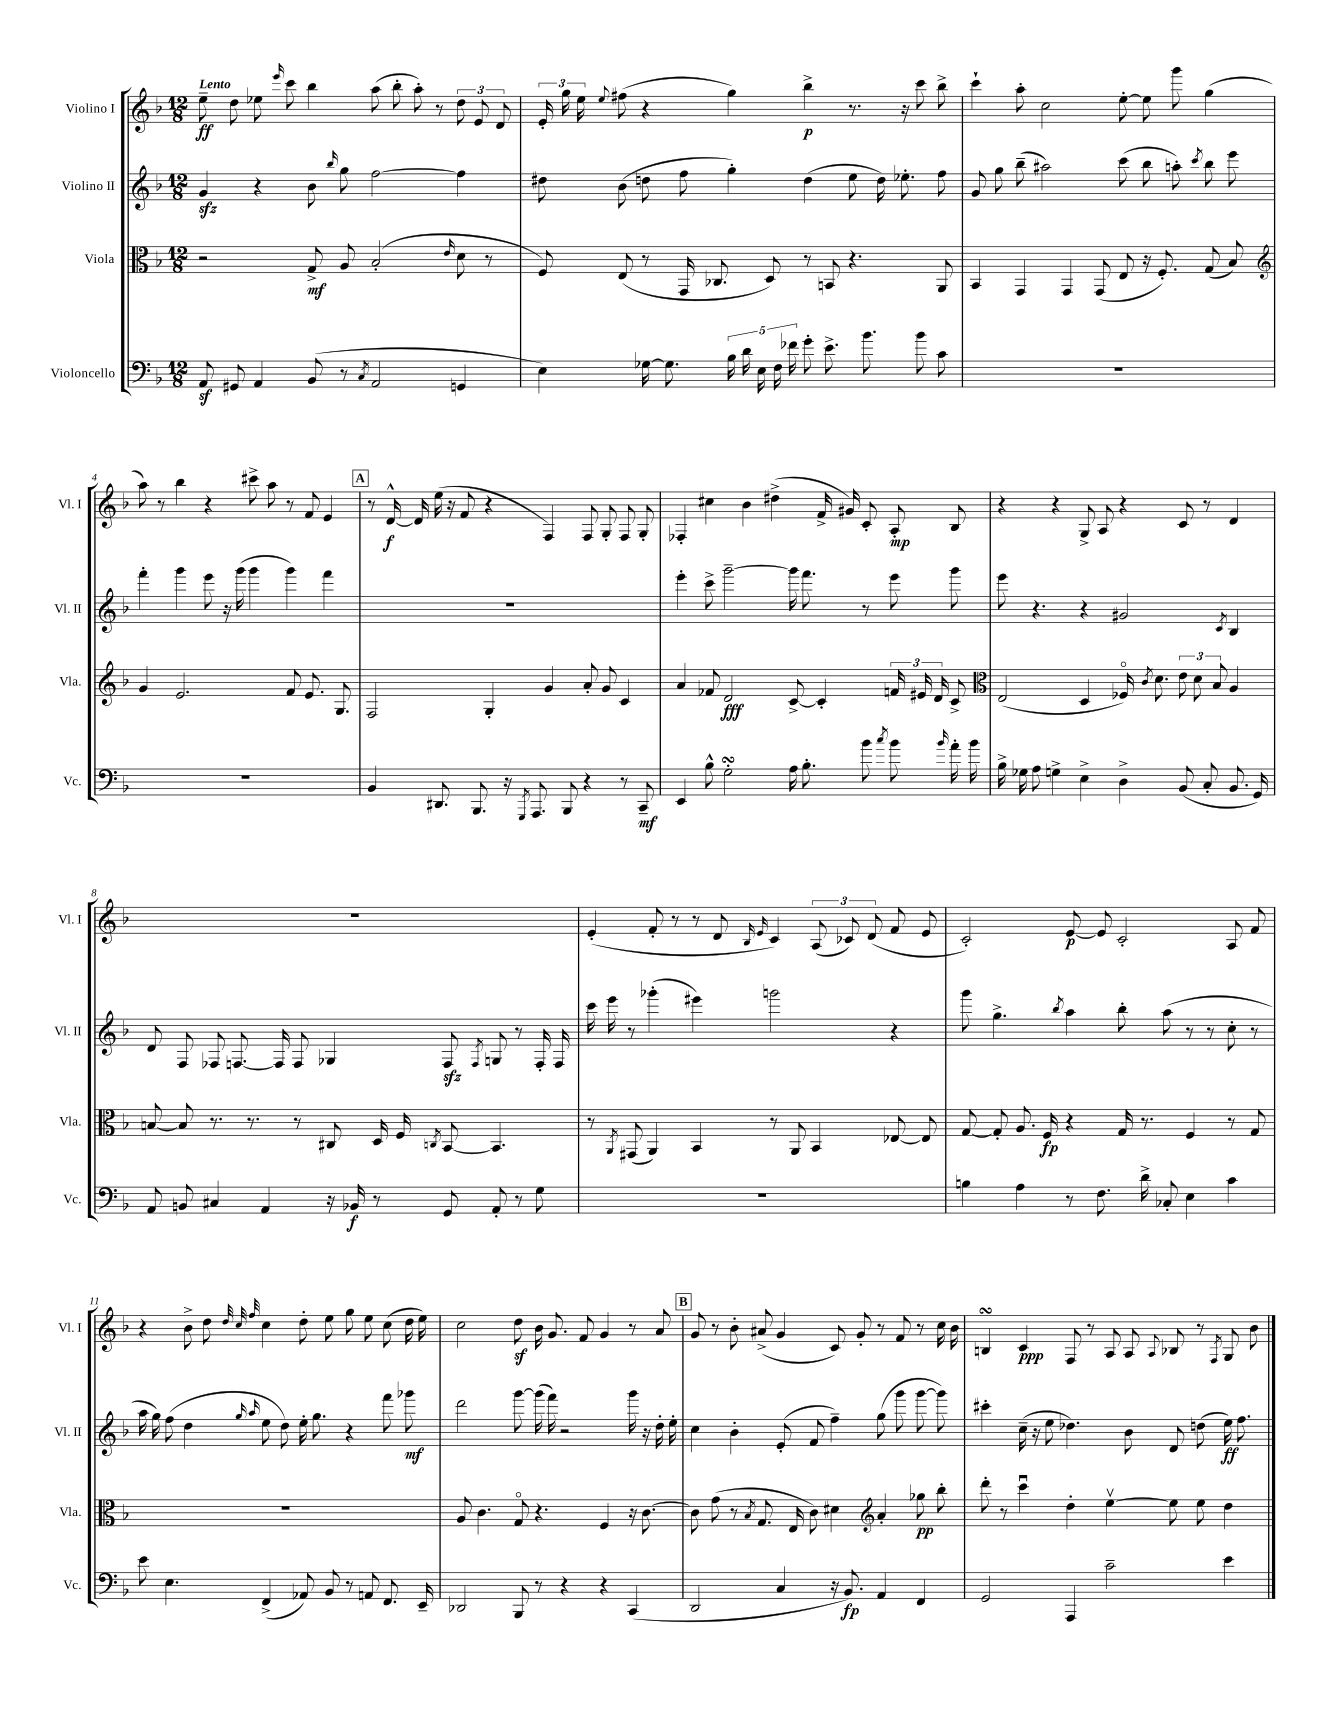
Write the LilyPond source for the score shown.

<<
\new StaffGroup <<
\new Staff = "s0" \with { instrumentName = "Violino I" shortInstrumentName = "Vl. I" } {
    \clef treble \key f \major \numericTimeSignature \time 12/8 \tempo "Lento"
    \autoBeamOff e''8--\ff d''8 ees''8 \grace { e'''16 } c'''8 bes''4 a''8( bes''8-. a''8-.) r8 \tuplet 3/2 { d''8 e'8 d'8 } |
    \tuplet 3/2 { e'16-. g''16 e''16 } \appoggiatura { e''8 } fis''8( r4 g''4) bes''4->\p r8. r16 c'''8 bes''8-> |
    c'''4-! a''8-. c''2 e''8~-. e''8 g'''8 g''4( |
    a''8) r8 bes''4 r4 cis'''8-> a''8 r8 f'8 e'4 |
    \mark \markup { \box "A" } r8 d'16~-^\f d'16 e''16( r16 f'8 r4 f4) f8 g8-. f8 g8-. |
    fes4-. cis''4 bes'4 dis''4->( f'16-> gis'16) c'8-. a8-.\mp bes8 |
    r4 r4 g8-> a8 r4 c'8 r8 d'4 |
    R1. |
    e'4-.( f'8-. r8 r8 d'8 \grace { bes16 e'16 } c'4) \tuplet 3/2 { a8( ces'8) d'8( } f'8 e'8 |
    c'2-.) e'8~\p e'8 c'2-. a8 f'8 |
    r4 bes'8-> d''8 \grace { d''32 c''32 f''32 } c''4 d''8-. e''8 g''8 e''8 c''8( d''16 e''16) |
    c''2 d''8\sf bes'16 g'8. f'8 g'4 r8 a'8 |
    \mark \markup { \box "B" } g'8 r8 bes'8-. ais'8->( g'4 c'8) g'8-. r8 f'8 r8 c''16 bes'16 |
    b4\turn c'4\ppp f8 r8 a8 a8 \appoggiatura { a8 } bes8 r8 \acciaccatura { f8 } g8 bes'8 \bar "|." |
}
\new Staff = "s1" \with { instrumentName = "Violino II" shortInstrumentName = "Vl. II" } {
    \clef treble \key f \major \numericTimeSignature \time 12/8
    \autoBeamOff g'4\sfz r4 bes'8 \grace { bes''16 } g''8 f''2~ f''4 |
    dis''8 bes'8( d''8 f''8 g''4-.) d''4( e''8 d''16) ees''8.-. f''8 |
    g'8 g''8 bes''8--( ais''2) c'''8( bes''8 a''8-.) \acciaccatura { c'''8 } bes''8 e'''8 |
    f'''4-. g'''4 e'''8 r16 g'''16( g'''4 g'''4) f'''4 |
    \mark \markup { \box "A" } R1. |
    e'''4-. c'''8-> g'''2~-- g'''16 f'''8. r8 e'''8 g'''8 |
    e'''8 r4. r4 gis'2 \acciaccatura { c'8 } bes4 |
    d'8 f8 fes8 f8.~ f16 f8 ges4 f8\sfz \acciaccatura { f8 } g8 r8 f16-. f16 |
    c'''16 e'''16 r8 ges'''4-.( eis'''4) g'''2 r4 |
    g'''8 g''4.-> \acciaccatura { bes''8 } a''4 bes''8-. a''8( r8 r8 c''8-. r8 |
    a''16 g''16) f''8( d''4 \grace { g''16 a''16 } e''8 d''8) e''16-. g''8. r4 f'''8 ges'''8\mf |
    d'''2 g'''8~ g'''16( f'''16) r2 g'''16 r16 d''16-. e''16-. |
    \mark \markup { \box "B" } c''4 bes'4-. e'8-.( f'8 f''4--) g''8( g'''8 g'''8~ g'''8) |
    cis'''4-. c''16--( r16 e''8 des''4.) bes'8 d'8 d''8( e''16\ff) f''8. \bar "|." |
}
\new Staff = "s2" \with { instrumentName = "Viola" shortInstrumentName = "Vla." } {
    \clef alto \key f \major \numericTimeSignature \time 12/8
    \autoBeamOff r2 g8->\mf a8 bes2-.( \grace { e'16 } d'8 r8 |
    f8) e8( r8 g,16 ces8. d8) r8 b,8 r4. a,8 |
    bes,4 g,4 g,4 g,8( e8 r16 f8.-.) g8( bes8) |
    \clef treble g'4 e'2. f'8 e'8. g8. |
    \mark \markup { \box "A" } f2 g4-. g'4 a'8-. g'8 c'4 |
    a'4 fes'8 d'2\fff c'8~-> c'4-. \tuplet 3/2 { f'16 eis'16 d'16 } c'8-> |
    \clef alto e2( d4 fes16\flageolet) \acciaccatura { c'8 } d'8. \tuplet 3/2 { e'8 d'8 bes8 } a4 |
    b8~ b8 r8. r8. r8 cis8 d16 f16 \acciaccatura { c8 } bes,8~ bes,4. |
    r8 \acciaccatura { a,8 } gis,8( a,4) bes,4 r8 a,8 bes,4 ees8~ ees8 |
    g8~ g8-. a8. f16\fp r4 g16 r8. f4 r8 g8 |
    R1. |
    a8 c'4. g8\flageolet r4. f4 r16 c'8.~ |
    \mark \markup { \box "B" } c'8 g'8( r8 \acciaccatura { bes8 } g8. e16 c'8) dis'4 \clef treble a'4-. ges''8\pp bes''8-. |
    d'''8-. r8 c'''4\downbow d''4-. e''4~\upbow e''8 e''8 d''4 \bar "|." |
}
\new Staff = "s3" \with { instrumentName = "Violoncello" shortInstrumentName = "Vc." } {
    \clef bass \key f \major \numericTimeSignature \time 12/8
    \autoBeamOff a,8\sf gis,8 a,4 bes,8( r8 \acciaccatura { c8 } a,2 g,4 |
    e4) ges16~ ges8. \tuplet 5/4 { bes16 d'16 e16 f16 fes'16 } g'8-. e'8.-> bes'8. bes'8 c'8 |
    R1. |
    R1. |
    \mark \markup { \box "A" } bes,4 dis,8. bes,,8. r16 \acciaccatura { g,,8 } a,,8. bes,,8 r4 r8 c,8--\mf |
    e,4 bes8-^ g2-.\turn a16 bes8.-. bes'8 \acciaccatura { c''8 } bes'8 \grace { bes'16 } a'16-. bes'16 |
    bes16-> ges16 a8 g4-> e4-> d4-> bes,8( c8-. bes,8. g,16) |
    a,8 b,8 cis4 a,4 r16 bes,16\f r8 g,8 a,8-. r8 g8 |
    R1. |
    b4 a4 r8 f8. d'16-> ces8-. e4 c'4 |
    e'8 e4. f,4->( aes,8) bes,8 r8 a,8 f,8. e,16-- |
    des,2 bes,,8 r8 r4 r4 c,4( |
    \mark \markup { \box "B" } d,2 c4 r16 bes,8.\fp) a,4 f,4 |
    g,2 a,,4 c'2-- e'4 \bar "|." |
}
>>
>>
